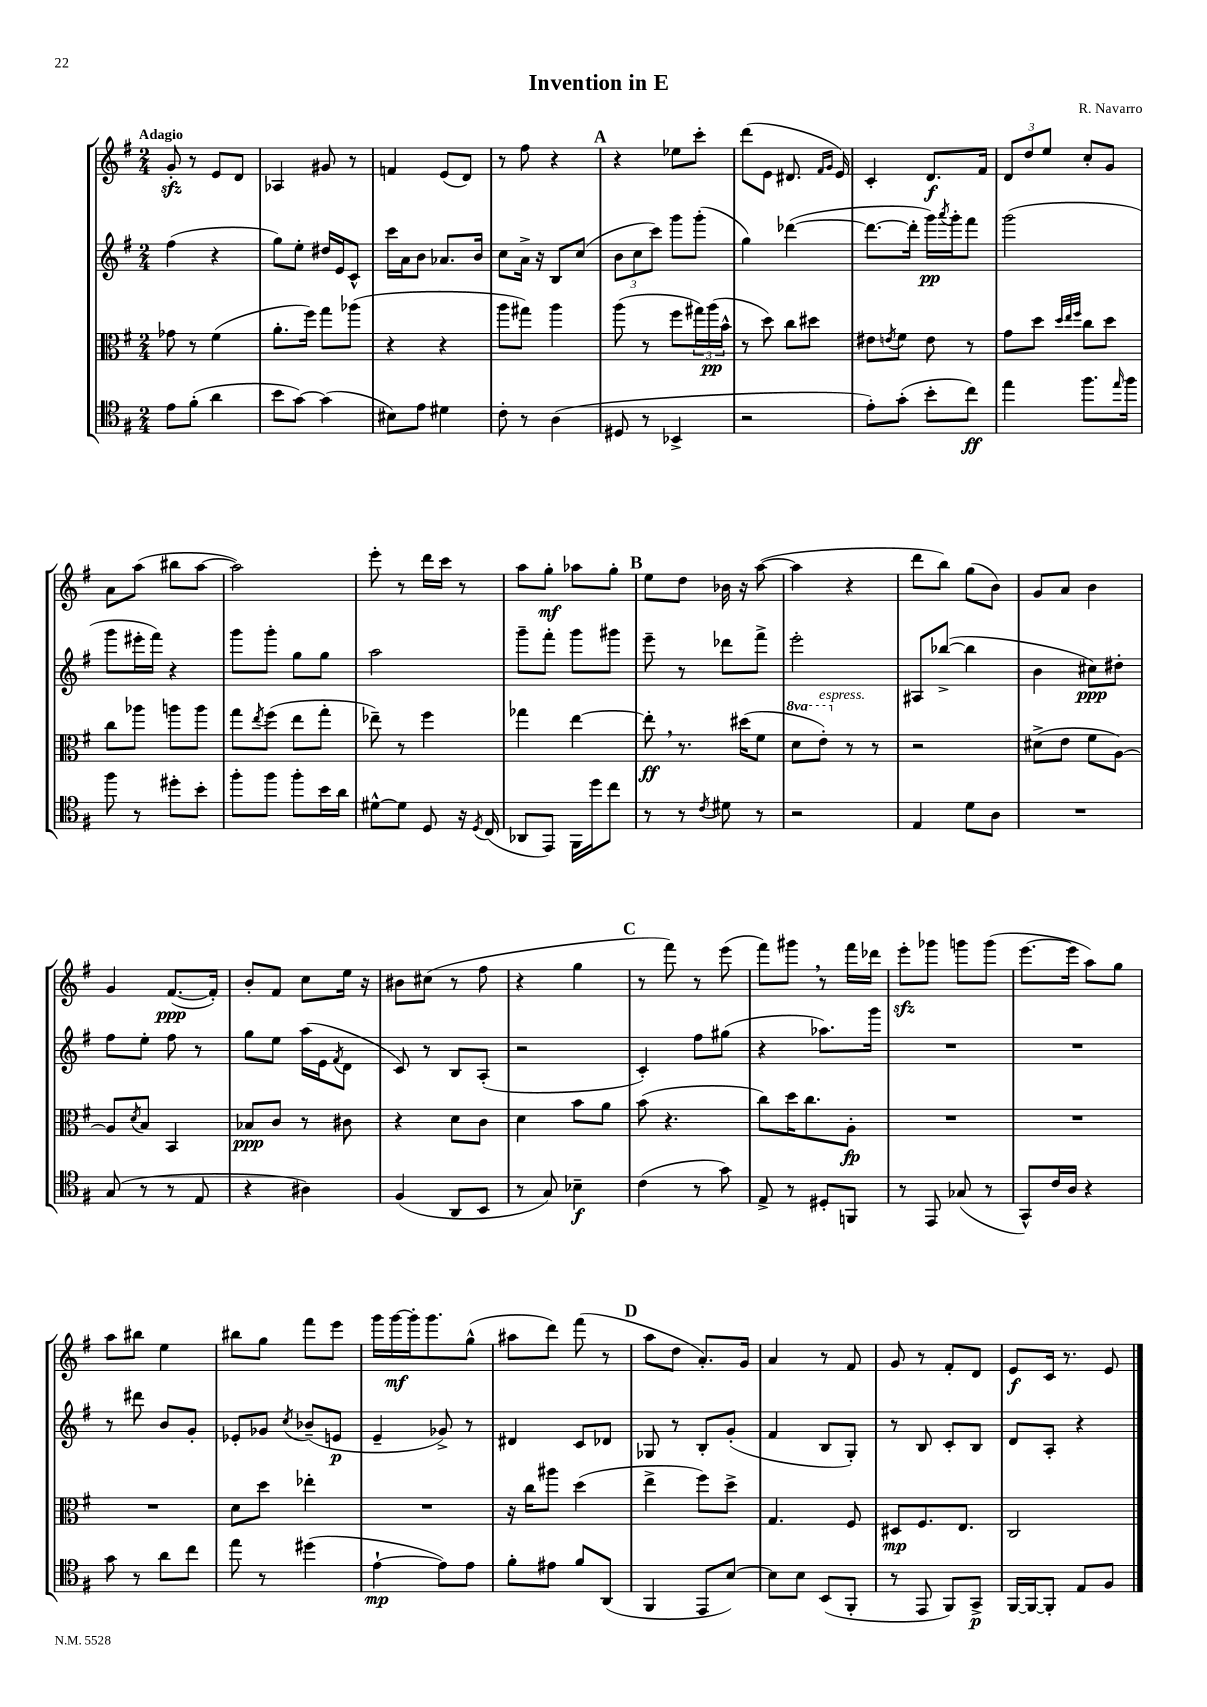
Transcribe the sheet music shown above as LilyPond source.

\header { title = "Invention in E" composer = "R. Navarro" }
<<
\new StaffGroup <<
\new Staff = "s0" {
    \clef treble \key g \major \numericTimeSignature \time 2/4 \tempo "Adagio"
    g'8-.\sfz r8 e'8 d'8 |
    aes4 gis'8 r8 |
    f'4 e'8( d'8) |
    r8 fis''8 r4 |
    \mark \markup { \bold "A" } r4 ees''8 c'''8-. |
    d'''8( e'8 dis'8. \grace { fis'16 g'16 } e'16) |
    c'4-. d'8.\f fis'16 |
    \tuplet 3/2 { d'8 d''8 e''8 } c''8-. g'8 |
    a'8 a''8( bis''8 a''8~ |
    a''2) |
    e'''8-. r8 d'''16 c'''16 r8 |
    a''8 g''8-.\mf aes''8 g''8-. |
    \mark \markup { \bold "B" } e''8 d''8 bes'16 r16 a''8~( |
    a''4 r4 |
    d'''8 b''8) g''8( b'8) |
    g'8 a'8 b'4 |
    g'4 fis'8.~\ppp( fis'16-.) |
    b'8-. fis'8 c''8 e''16 r16 |
    bis'8 cis''8( r8 fis''8 |
    r4 g''4 |
    \mark \markup { \bold "C" } r8 fis'''8) r8 e'''8( |
    fis'''8) gis'''8 \breathe r8 fis'''16 des'''16 |
    e'''8-.\sfz ges'''8 g'''8 g'''8( |
    e'''8.~ e'''16 a''8) g''8 |
    a''8 bis''8 e''4 |
    bis''8 g''8 fis'''8 e'''8 |
    g'''16 g'''16~\mf g'''16-. g'''8. g''8-^( |
    ais''8 d'''8) fis'''8( r8 |
    \mark \markup { \bold "D" } a''8 d''8 a'8.-.) g'16 |
    a'4 r8 fis'8 |
    g'8 r8 fis'8-. d'8 |
    e'8\f c'16 r8. e'8 \bar "|." |
}
\new Staff = "s1" {
    \clef treble \key g \major \numericTimeSignature \time 2/4
    fis''4( r4 |
    g''8) e''8-. dis''16 e'16 c'8-^ |
    c'''16 a'16 b'8 aes'8. b'16 |
    c''8 a'16-> r16 b8 c''8( |
    \mark \markup { \bold "A" } \tuplet 3/2 { b'8 c''8 c'''8) } g'''8 g'''8-.( |
    g''4) des'''4~( |
    des'''8.~ des'''16-. g'''16\pp) \acciaccatura { a'''8 } g'''16-. fis'''8 |
    g'''2( |
    g'''8 eis'''16-. fis'''16) r4 |
    g'''8 g'''8-. g''8 g''8 |
    a''2 |
    g'''8-- fis'''8-. g'''8 gis'''8 |
    \mark \markup { \bold "B" } e'''8-- r8 des'''8 fis'''8-> |
    e'''2-. |
    ais8 bes''8~->( bes''4 |
    b'4 cis''8\ppp) dis''8-. |
    fis''8 e''8-. fis''8 r8 |
    g''8 e''8 a''16( e'16 \acciaccatura { fis'8 } d'8 |
    c'8) r8 b8 a8-.( |
    r2 |
    \mark \markup { \bold "C" } c'4-.) fis''8 gis''8( |
    r4 aes''8.) g'''16 |
    R2 |
    R2 |
    r8 dis'''8 b'8 g'8-. |
    ees'8-. ges'8 \acciaccatura { c''8 } bes'8--( e'8\p |
    e'4-- ges'8->) r8 |
    dis'4 c'8 des'8 |
    \mark \markup { \bold "D" } ges8 r8 b8-. g'8-.( |
    fis'4 b8 g8-.) |
    r8 b8 c'8-. b8 |
    d'8 a8-. r4 \bar "|." |
}
\new Staff = "s2" {
    \clef alto \key g \major \numericTimeSignature \time 2/4 \set Staff.ottavationMarkups = #ottavation-simple-ordinals
    ges'8 r8 fis'4( |
    a'8.-. fis''16) g''8 aes''8( |
    r4 r4 |
    a''8 gis''8) a''4 |
    \mark \markup { \bold "A" } a''8( r8 fis''8 \tuplet 3/2 { gis''16) a''16\pp( b'16-^ } |
    r8 d''8) c''8 dis''8 |
    eis'8 \acciaccatura { e'8 } fis'8 e'8 r8 |
    g'8 d''8 \grace { d''32 e''32 fis''32 } c''8 d''8 |
    c''8 aes''8 a''8 a''8 |
    g''8 \acciaccatura { e''8 } fis''8( e''8 g''8-. |
    ees''8--) r8 fis''4 |
    ges''4 e''4~ |
    \mark \markup { \bold "B" } e''8-.\ff \breathe r8. dis''16( fis'8 |
    \ottava #1 d''8 e''8-.^\markup { \italic "espress." }) \ottava #0 r8 r8 |
    r2 |
    dis'8->( e'8 fis'8 a8~) |
    a8 \acciaccatura { d'8 } b8 b,4 |
    bes8\ppp c'8 r8 cis'8 |
    r4 d'8 c'8 |
    d'4 b'8 a'8 |
    \mark \markup { \bold "C" } b'8( r4. |
    c''8) d''16 c''8. a8-.\fp |
    R2 |
    R2 |
    R2 |
    d'8 d''8 ees''4-. |
    R2 |
    r16 c''16 ais''8 d''4( |
    \mark \markup { \bold "D" } e''4-> fis''8) d''8-> |
    g4. fis8 |
    dis8\mp fis8. e8. |
    c2 \bar "|." |
}
\new Staff = "s3" {
    \clef tenor \key g \major \numericTimeSignature \time 2/4
    e'8 fis'8-.( a'4 |
    b'8 g'8~) g'4( |
    bis8) e'8 dis'4 |
    c'8-. r8 a4( |
    \mark \markup { \bold "A" } dis8 r8 bes,4-> |
    r2 |
    e'8-.) g'8-.( b'8-. c''8\ff) |
    e''4 fis''8. \grace { e''16 } fis''16 |
    fis''8 r8 dis''8-. b'8-. |
    fis''8-. fis''8 fis''8-. b'16 a'16 |
    dis'8~-^ dis'8 d8 r16 \acciaccatura { d8 } c16( |
    aes,8 e,8) fis,16 d''16 c''8 |
    \mark \markup { \bold "B" } r8 r8 \acciaccatura { c'8 } dis'8 r8 |
    r2 |
    e4 d'8 a8 |
    R2 |
    g8( r8 r8 e8 |
    r4 ais4) |
    fis4( a,8 b,8 |
    r8 g8) bes4--\f |
    \mark \markup { \bold "C" } c'4( r8 g'8) |
    e8-> r8 dis8-. f,8 |
    r8 e,8 ges8( r8 |
    g,8-^) c'16 a16 r4 |
    g'8 r8 a'8 c''8 |
    e''8 r8 dis''4( |
    e'4~-!\mp e'8) e'8 |
    fis'8-. eis'8 fis'8 a,8( |
    \mark \markup { \bold "D" } fis,4 e,8 b8~) |
    b8 b8 b,8( fis,8-. |
    r8 e,8 fis,8) g,8->\p |
    fis,16~ fis,16~ fis,8-. e8 fis8 \bar "|." |
}
>>
>>
\layout { \context { \Score \remove "Bar_number_engraver" } }
